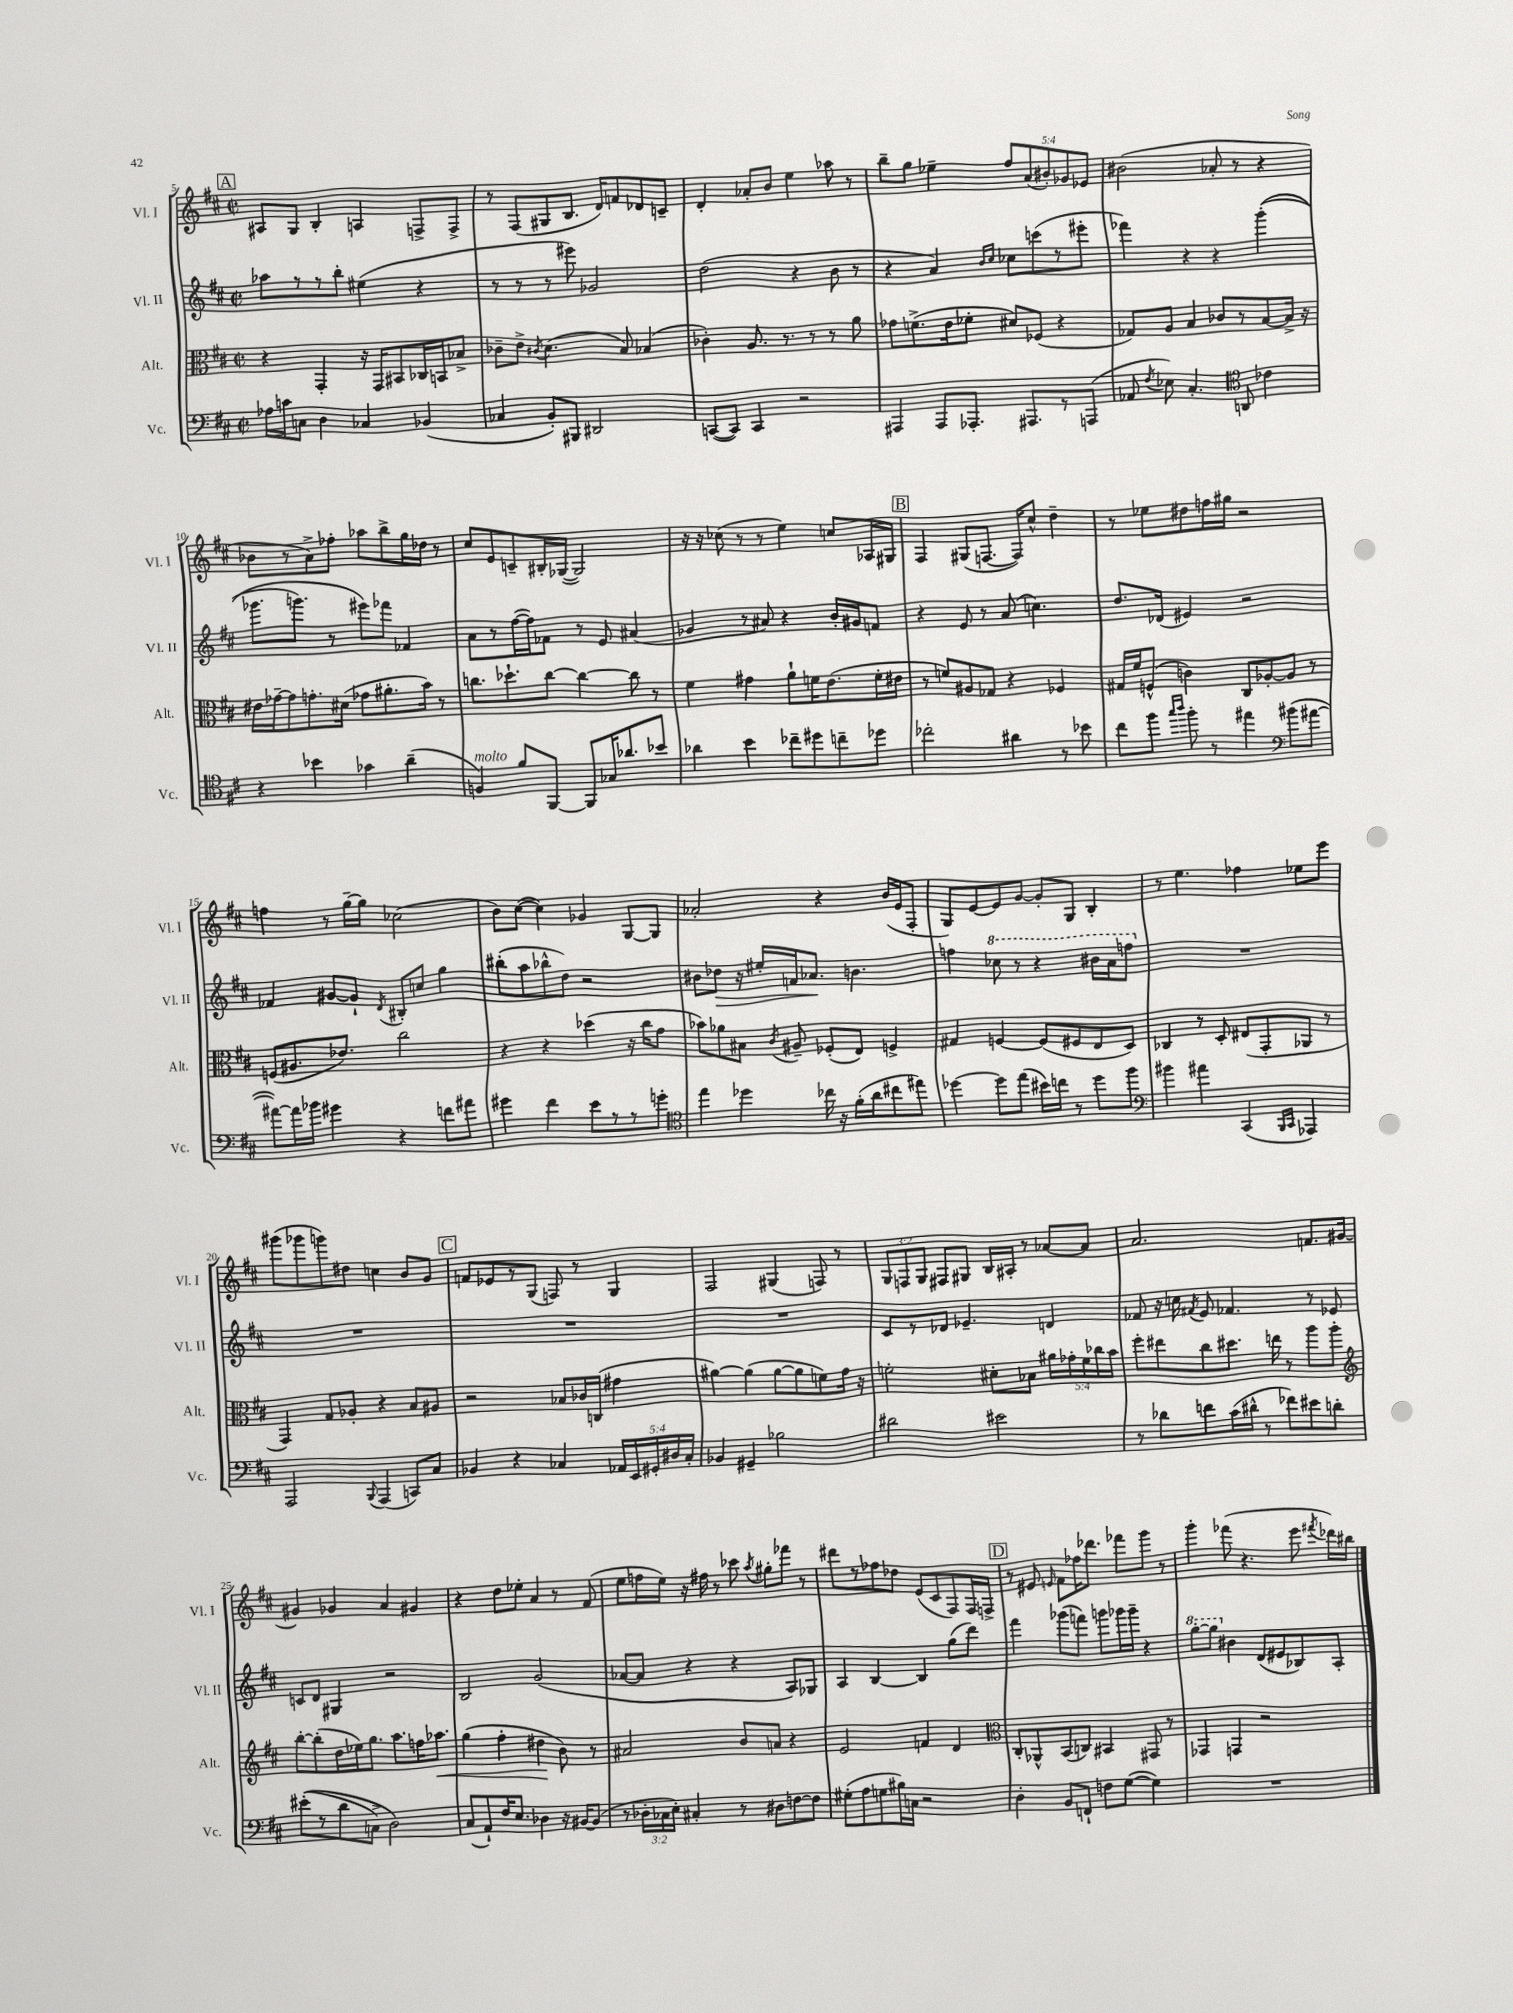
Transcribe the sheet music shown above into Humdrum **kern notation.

**kern	**kern	**dynam	**kern	**dynam	**kern
*part4	*part3	*part3	*part2	*part2	*part1
*staff4	*staff3	*staff3	*staff2	*staff2	*staff1
*I"Vc.	*I"Alt.	*	*I"Vl. II	*	*I"Vl. I
*I'Vc.	*I'Alt.	*	*I'Vl. II	*	*I'Vl. I
*clefF4	*clefC3	*	*clefG2	*	*clefG2
*k[f#c#]	*k[f#c#]	*	*k[f#c#]	*	*k[f#c#]
*M2/2	*M2/2	*	*M2/2	*	*M2/2
*met(c|)	*met(c|)	*	*met(c|)	*	*met(c|)
!!LO:REH:place=s1:t=A
=5	=5	=5	=5	=5	=5
16A-X\LL	4r	.	8aa-X\L	.	8A#X/L
16cn\J	.	.	.	.	.
8Cn\J	.	.	8r	.	8G/J
4D\	4GG'/	.	8r	.	4B'/
.	.	.	8bb'\J	.	.
4C-X/	16r	.	(4ee#X\	.	4An/
.	16GG/KL	.	.	.	.
.	8BB#X/	.	.	.	.
(4BB-X/	16C-X/L	.	4r	.	8Fn^/L
.	16BBn/J	.	.	.	.
.	8B-X^/J	.	.	.	8F^/J
=6	=6	=6	=6	=6	=6
4C-X/	8c-X~\L	.	8r	.	8r
.	8e^\J	.	8r	.	(8F#/L
.	8qc#X/	.	.	.	.
8BB'/L)	(4.d\	.	8r	.	8G#X/
8BBB#X/J	.	.	8eee#X\)	.	8.B/J
2DD#X/	.	.	2g-X/	.	.
.	.	.	.	.	16d/KL)
.	8B/)	.	.	.	8fn/
.	(4B-X/	.	.	.	8d-X/
.	.	.	.	.	8cn~/J
=7	=7	=7	=7	=7	=7
([8CCn/L	4c-X'\)	.	(2dd\	.	4d'/
8CC/J])	.	.	.	.	.
4CC/	8.A/	.	.	.	8a-X'/L
.	.	.	.	.	8b/J
.	8.r	.	.	.	.
2r	.	.	4r	.	4ee\
.	8r	.	.	.	.
.	8r	.	8b\	.	8aa-X\
.	8a\	.	8r	.	8r
=8	=8	=8	=8	=8	=8
4AAA#X/	8g-X\L	.	4r	.	8bb~\L
.	(8.fn^\	.	.	.	8gg\J
8AAA#/L	.	.	4a/)	.	4ee-X~\
.	16e\k	.	.	.	.
8.AAA-X'/J	8f-X'\J	.	.	.	.
.	.	.	16qqb/LL	.	.
.	.	.	16qqcc#/JJ	.	.
.	8d#X/L)	.	8cc-X\L	.	10ff#/L
8.AAA#X/L	.	.	.	.	.
.	.	.	.	.	(10a/
.	(8F-X/J	.	(8cccn\	.	.
.	.	.	.	.	10b#X'/)
8r	4r	.	8r	.	.
.	.	.	.	.	10g-X/
(8AAAn/J	.	.	8eee#X'\J	.	.
.	.	.	.	.	10e-X/J
=9	=9	=9	=9	=9	=9
8AA-X/	8G-X/L)	.	4fff-X\)	.	(2b#X\
8qF#/	.	.	.	.	.
8E-X\)	8A/J	.	.	.	.
4.C#'/	4B/	.	4r	.	.
.	8c-X/L	.	4r	.	8a-X'/
*clefC4	*	*	*	*	*
8AAn/	8r	.	.	.	8r
4c-X\	[8B/	.	((4ggg'\	.	4r
.	16B^/Jk]	.	.	.	.
.	16r	.	.	.	.
!!LO:LB:g=z
=10	=10	=10	=10	=10	=10
4r	16e#X\LL	.	8.ggg-X\L	.	8b-X\L
.	[16g-X~\J	.	.	.	.
.	8g-\]	.	.	.	8r
.	.	.	8.gggn\J)	.	.
4b-X\	8.gn'\	.	.	.	8a^\)
.	.	.	8r	.	8ff-X'\J
.	(16d#X\Jk	.	.	.	.
4g-X\	8g-X\L	.	8eee#X\L)	.	8aa-X\L
.	8.a#X'\	.	8fff-X\J	.	8bb^\
(4a~\	.	.	4f-X/	.	16gg\L
.	16b\Jk)	.	.	.	16dd-X\JJ
.	8r	.	.	.	8r
=11	=11	=11	=11	=11	=11
!LO:TX:a:i:t=molto	!	!	!	!	!
4Fn/)	8.ccn\L	.	8a\L	.	8cc#/L
.	.	.	8r	.	8e/
.	8.dd-X`\	.	.	.	.
8f#/L	.	.	([16ff#\L	.	8cn~/
.	.	.	16ff#\J])	.	.
[8FF#/J	[8cc\J	.	8f-X\J	.	16B#X'/L
.	.	.	.	.	([16G-X/JJ
8FF#/L]	4cc\_	.	8r	.	2G-/])
16G-X/K	.	.	8e/	.	.
8.a-X/	.	.	.	.	.
.	8cc\]	.	(4a#X/	.	.
8b-X/J	8r	.	.	.	.
=12	=12	=12	=12	=12	=12
4a-X\	4f#\	.	4g-X/	.	16r
.	.	.	.	.	16r
.	.	.	.	.	(8cc-X\
4b\	4g#X\	.	8r	.	8r
.	.	.	8a#X/)	.	8r
8cc-X~\L	8a`\L	.	4r	.	4ee\)
8dd#X\	16fn\K	.	.	.	.
.	(8.e\	.	.	.	.
8ccn~\	.	.	16b'/LL	.	8ccn/L
.	.	.	16g#X/J	.	.
8dd-X\J	16f'\L	.	8fn/J	.	16A-X/L
.	16e#X\JJ	.	.	.	16G#X/JJ
!!LO:REH:place=s1:t=B
=13	=13	=13	=13	=13	=13
2cc-X'\	8r	.	4r	.	4F#/
.	8fn/L)	.	.	.	.
.	8A#X/	.	8e/	.	(8G#X/L
.	8G-X/J	.	8r	.	[8.Fn/J
4a#X\	4r	.	(8a/	.	.
.	.	.	.	.	16F/KL])
.	.	.	4.ccn\)	.	8cc#^^/J
8r	4F-X/	.	.	.	4dd~\
8b-X\	.	.	.	.	.
=14	=14	=14	=14	=14	=14
8cc#\L	16G#X/LL	.	8.dd/L	.	8r
.	16f#/J	.	.	.	.
8ff#\J	(8Fn^^/J	.	.	.	8ee-X\L
.	.	.	(16d-X/Jk	.	.
16qqgg/LL	.	.	.	.	.
16qqaa/JJ	.	.	.	.	.
8ff#'\	4cn\)	.	4e#X/)	.	8dd#X\
8r	.	.	.	.	16ffn\L
.	.	.	.	.	16gg#X\JJ
4ee#X\	8C#/L	.	2r	.	2r
.	[8A-X'/	.	.	.	.
*clefF4	*	*	*	*	*
(8b#X\L	8A-/J]	.	.	.	.
[8a#X\J	8r	.	.	.	.
!!LO:LB:g=z
=15	=15	=15	=15	=15	=15
8a#X\L_)	(8Fn/L	.	4f-X/	.	4ffn\
16a#\L]	8.A#X/	.	.	.	.
16b-X\JJ	.	.	.	.	.
4g#X\	.	.	[8g#X/L	.	8r
.	8.e-X/J)	.	.	.	.
.	.	.	8g#`/J]	.	[16gg~\LL
.	.	.	.	.	16gg\JJ]
.	.	.	8qd/	.	.
4r	2cc#\	.	8B#X'/L	.	(2cc-X\
.	.	.	8ccn/J	.	.
8fn\L	.	.	4gg\	.	.
8a#X\J	.	.	.	.	.
=16	=16	=16	=16	=16	=16
4g#X\	4r	.	(8bb#X'\L	.	8b\L)
.	.	.	8aa\	.	([8cc#\J
4f#\	4r	.	8bb-X^^\	.	4cc#\])
.	.	.	8dd\J)	.	.
8e\L	(4dd-X\	.	2r	.	4g-X/
8r	.	.	.	.	.
8r	16r	.	.	.	[8G/L
.	16cc#\KL	.	.	.	.
8gn'\J	8g\J	.	.	.	8G/J]
=17	=17	=17	=17	=17	=17
*clefC4	*	*	*	*	*
4ee\	8b-X\L)	.	8b#X\L	.	2a-X'/
!	!	!	!	!LO:HP:b	!
.	8a-X\	.	8dd-X\J	>	.
4dd-X\	8B#X\J	.	16r	.	.
.	.	.	16ee#X'/LL	.	.
.	8qc#/	.	.	.	.
.	8A#X~/	.	16fn/J	.	.
.	.	.	8.a-X/J	.	.
16cc-X\	(8F-X'/L	.	.	.	4r
16r	.	.	.	.	.
(16f#'\LL	8E/J)	.	4.bn\	]	.
16a\J	.	.	.	.	.
8cc#X\	4Fn^/	.	.	.	(16b/LL
.	.	.	.	.	16e/J
8ee#X\J)	.	.	.	.	8F#'/J
=18	=18	=18	=18	=18	=18
[4dd-X\	4G#X/	.	4ffn\	.	8G/L)
.	.	.	.	.	[8e/
*	*	*	*8va	*	*
8dd-\L]	[4Fn/	.	8ccc-X\	.	8e/]
(8ee\J	.	.	8r	.	[8g/J
16b#X\LL)	(8F/L]	.	4r	.	8g'/L]
16ccn\JJ	.	.	.	.	.
8r	8F#X/	.	.	.	8G/J
8dd-\L	8E/	.	16bb#X\LL	.	4B'/
.	.	.	16aa\J	.	.
8ff#\J	8D/J)	.	8fffn\J	.	.
=19	=19	=19	=19	=19	=19
*clefF4	*	*	*	*	*
*	*	*	*X8va	*	*
4b#X\	4C-X/	.	1r	.	8r
.	.	.	.	.	4.ee\
4a#X\	8r	.	.	.	.
.	8D'/	.	.	.	.
(4CC#/	(8E#X/L	.	.	.	4ff-X\
.	8GG'/	.	.	.	.
16qqBBB/LL	.	.	.	.	.
16qqCC#/JJ	.	.	.	.	.
4AAA-X/)	8AA-X/J	.	.	.	8ee-X\L
.	8r	.	.	.	8eee\J
!!LO:LB:g=z
=20	=20	=20	=20	=20	=20
2AAA/	4GG/)	.	1r	.	(8ggg#X\L
.	.	.	.	.	8ggg-X\
.	8G/L	.	.	.	8gggn\)
.	8A-X'/J	.	.	.	8dd#X\J
8qqBBB/	.	.	.	.	.
(4AAA/	4r	.	.	.	4ccn\
8CCn/L)	8B/L	.	.	.	8b/L
8C#/J	8A#X/J	.	.	.	8g/J
!!LO:REH:place=s1:t=C
=21	=21	=21	=21	=21	=21
4BB-X/	2r	.	1r	.	8fn/L
.	.	.	.	.	8e-X/
4r	.	.	.	.	8r
.	.	.	.	.	(8G/J
4C-X/	8B-X/L	.	.	.	8Fn/)
.	16c-X/L	.	.	.	8r
.	(16Cn/JJ	.	.	.	.
20AA-X/LL	4g#X\	.	.	.	4G/
20EE/	.	.	.	.	.
20GG#X'/	.	.	.	.	.
20D#X/	.	.	.	.	.
20C-'/JJ	.	.	.	.	.
=22	=22	=22	=22	=22	=22
4BB-X/	[4a#X\)	.	1r	.	2F#/
4GG#X~/	(4a#\]	.	.	.	.
2B-X\	[8a#\L	.	.	.	(4G#X/
.	8a#\]	.	.	.	.
.	8fn\)	.	.	.	8Fn/)
.	16g\Jk	.	.	.	8r
.	16r	.	.	.	.
=23	=23	=23	=23	=23	=23
2d#X\	2fn'\	.	8c#/L	.	12G/L
.	.	.	.	.	12Fn/
.	.	.	8r	.	.
.	.	.	.	.	12G/J
.	.	.	8d-X/J	.	8F#X/L
.	.	.	4.e-X~/	.	8G#X/J
2e#X\	8d#X'\L	.	.	.	16B/LL
.	.	.	.	.	16A#X'/JJ
.	8B-X\J	.	.	.	8r
.	20a#X\LL	.	4dn/	.	[8a-X/L
.	20g-X'\	.	.	.	.
.	20f\	.	.	.	.
.	.	.	.	.	8a-/J]
.	20cc-X\	.	.	.	.
.	20b\JJ	.	.	.	.
=24	=24	=24	=24	=24	=24
8r	8ff#'\L	.	8f-X/	.	2.a/
8d-X\L	8ee#X\	.	16r	.	.
.	.	.	16ccn\	.	.
.	.	.	8qf#X/	.	.
8fn\	8cc#\	.	8e/	.	.
(16c#\L	8.dd#X\J	.	4.f-X/	.	.
16d#X^^\JJ	.	.	.	.	.
8r	.	.	.	.	.
.	16een\	.	.	.	.
8f-X\L)	8r	.	.	.	.
8e#X\	8aa\L	.	8r	.	8.fn/L
8dn'\J	8aa'\J	.	8e-X/	.	.
.	.	.	.	.	[16g#X/Jk
!!LO:LB:g=z
=25	=25	=25	=25	=25	=25
*	*clefG2	*	*	*	*
((8e#X'\L	[8bb'\L	.	8cn/L	.	4g#X/]
8r	(8bb'\]	.	8d/J	.	.
8d\	16dd\L	.	4G#X/	.	4g-X/
.	16ee-X\J)	.	.	.	.
8Cn^\J)	8.gg\J	.	.	.	.
2D\)	.	.	2r	.	4a/
.	8.aa\L	.	.	.	.
.	16ffn\K	.	.	.	4g#X/
!	!	!LO:HP:b	!	!	!
.	8.aa-X\J	<	.	.	.
=26	=26	=26	=26	=26	=26
(8C#/L	(4gg\	.	2B/	.	4r
8AA`/)	.	.	.	.	.
16F#/K	4ff#'\	.	.	.	8dd\L
8.E/J	.	.	.	.	.
.	.	.	.	.	8ee-X'\J
4D-X\	4dd#X\	.	(2g/	.	4a/
16r	8b\)	[	.	.	8r
[16BB#X/KL	.	.	.	.	.
(8BB#/J]	8r	.	.	.	(8f#/
=27	=27	=27	=27	=27	=27
8r	2a#X/	.	[8a-X/L	.	8ee\L
24D-X'\LL	.	.	8a-/J]	.	16ffn\L
24C-X\	.	.	.	.	.
.	.	.	.	.	16ee\JJ)
24E'\JJ)	.	.	.	.	.
4C#X'/	.	.	4r	.	16r
.	.	.	.	.	16ff#X\
.	.	.	.	.	8r
8r	8b/L	.	4r	.	8ccc-X\
.	.	.	.	.	8qaa/
8D#X\L	8an/J	.	.	.	8gg#X'\L
[8Fn\	4r	.	8A/L)	.	8fff-X\J
8F\J]	.	.	8G-X/J	.	8r
=28	=28	=28	=28	=28	=28
(8G#X'\L	2e/	.	4A/	.	8ddd#X\L
8A\	.	.	.	.	8r
8Gn\	.	.	[4B/	.	8ff-X\
16B#X\L)	.	.	.	.	8dd-X\J
16Cn\JJ	.	.	.	.	.
2r	4fn/	.	4B/]	.	(8e/L
.	.	.	.	.	8c#/
.	4d/	.	(8gg\L	.	8F#/)
.	.	.	8ddd\J)	.	16F#/L
.	.	.	.	.	16Fn^/JJ
!!LO:REH:place=s1:t=D
=29	=29	=29	=29	=29	=29
*	*clefC3	*	*	*	*
4D'\	8C#'/L	.	4fff#\	.	8r
.	8AA-X^^/	.	.	.	8e#X/
.	.	.	.	.	16qqen/
8BB/L	(8BB/	.	(8ggg-X\L	.	8f#\L
8FFn`/J	8Cn/J)	.	8fffn\J)	.	16ff-X\K
.	.	.	.	.	8.ddd-X\J
8Fn\L	4BB#X/	.	8gggn\L	.	.
([8G\J	.	.	16ggg-X\L	.	8fff-X\L
.	.	.	16ggg-~\JJ	.	.
4G\])	8GG#X/	.	4r	.	8ggg\J
.	8r	.	.	.	8r
=30	=30	=30	=30	=30	=30
*	*	*	*8va	*	*
1r	4GG-X/	.	[8ggg'\L	.	4ggg'\
.	.	.	8ggg\J]	.	.
*	*	*	*X8va	*	*
.	4GGn/	.	4b#X\	.	(8fff-X\
.	.	.	.	.	4.r
.	2r	.	(8d/L	.	.
.	.	.	8e#X/	.	.
.	.	.	8B-X/)	.	8eee\
.	.	.	.	.	8qfff#X/
.	.	.	8A'/J	.	16ddd-X\LL)
.	.	.	.	.	16bb#X\JJ
==	==	==	==	==	==
*-	*-	*-	*-	*-	*-
